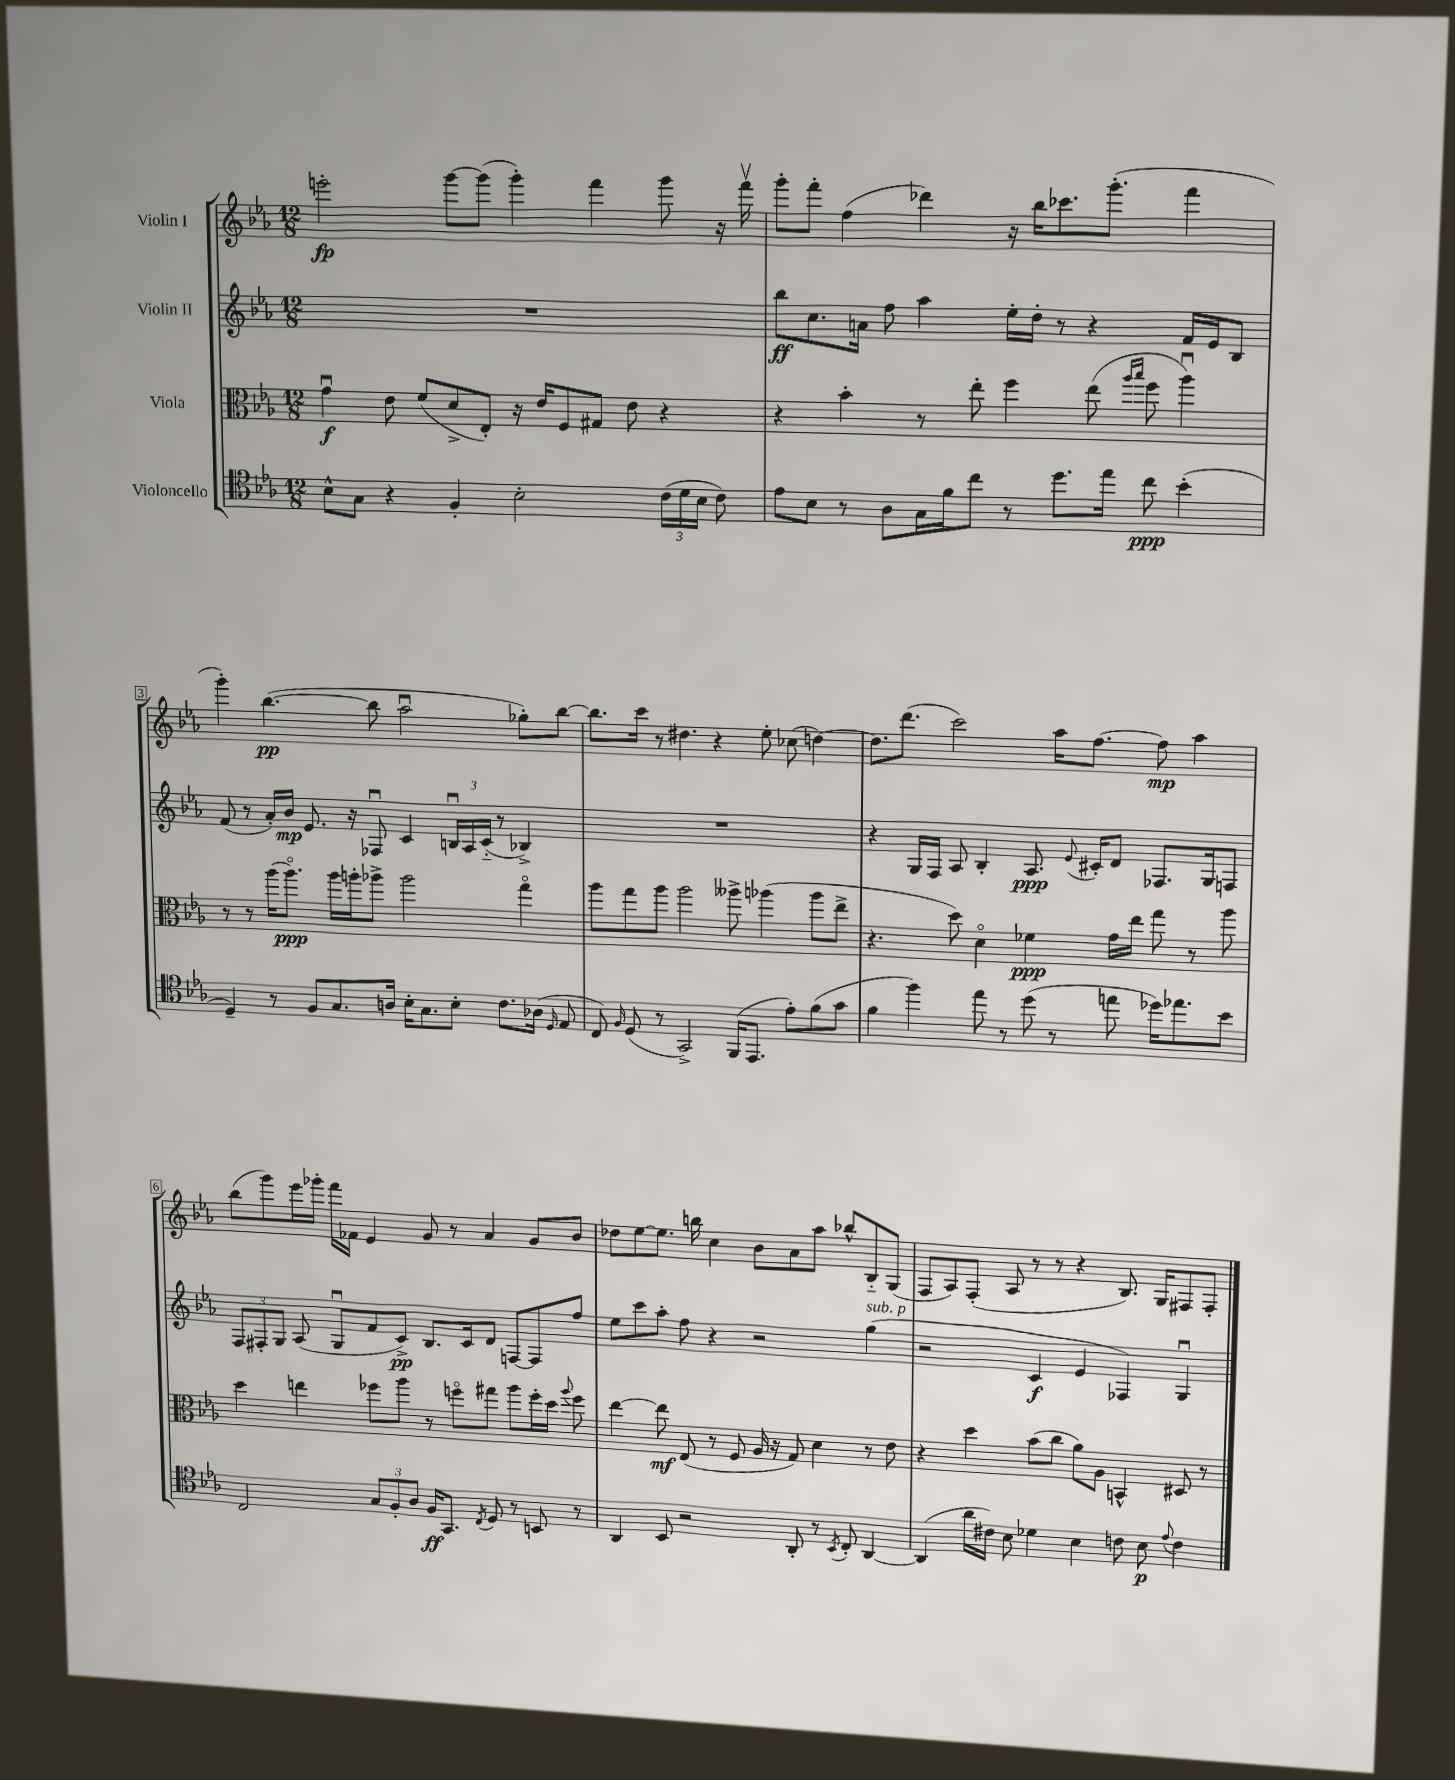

**kern	**kern	**kern	**kern
*staff4	*staff3	*staff2	*staff1
*clefC4	*clefC3	*clefG2	*clefG2
*k[b-e-a-]	*k[b-e-a-]	*k[b-e-a-]	*k[b-e-a-]
*M12/8	*M12/8	*M12/8	*M12/8
8B-^^	4gu	1.r	2eee'
8G	.	.	.
4r	8e-	.	.
.	(8f	.	.
4F'	8d^	.	[8ggg
.	8E-')	.	(8ggg]
2B-'	16r	.	4ggg')
.	16e-	.	.
.	8F	.	.
.	8G#	.	4fff
.	8e-	.	.
(24c	4r	.	8ggg
24d	.	.	.
24B-	.	.	.
8c)	.	.	16r
.	.	.	16fffv
=	=	=	=
8e-	4r	8bb-	8ggg'
8B-	.	8.cc	8fff'
8r	4b-'	.	(4ff
.	.	16a	.
8A-	.	8ff	.
16G	8r	4aa-	4ddd-)
16f	.	.	.
8cc	8ee-'	.	.
8r	4ff	16ee-'	16r
.	.	16dd'	16bb-
8.dd	.	8r	8.ccc-
.	(8ee-	4r	.
16ee-	.	.	(8.ggg'
.	16qqaa-	.	.
.	16qqbb-	.	.
8cc	8ff	.	.
(4b-'	4aa-u)	16f	4fff
.	.	16e-	.
.	.	8B-	.
=	=	=	=
4D~)	8r	(8f	4ggg')
.	8r	8r	.
8r	(16aa-	16a-')	([4.bb-
.	8.aa-o)	16b-	.
8F	.	8.e-	.
8.G	16aa-	.	.
.	16aa'	16r	.
.	8aa-^	8F-u	8bb-]
16A	.	.	.
16B-'	2aa-	4c	2aa-u
8.G	.	.	.
8B-'	.	24Bu	.
.	.	24A-	.
.	.	(24c'~	.
8.c	.	8r	.
.	4ggo	4B-^)	8gg-')
(16A-	.	.	.
16qqD	.	.	.
8E-	.	.	[8bb-
=	=	=	=
8C)	8aa-	1.r	8.bb-]
16qqF	.	.	.
(8D	8gg	.	.
.	.	.	16ccc
8r	8aa-	.	8r
2GG^)	2aa-	.	4.dd#
.	.	.	4r
(16FF	8aa--^	.	.
8.EE-	.	.	.
.	(4aa-	.	8ee-'
8e-')	.	.	(8cc-
(8f	8aa-	.	[4dd)
8g	8ee-^	.	.
=	=	=	=
4f	4.r	4r	8.dd]
.	.	.	(8.ddd
4ff)	.	16G	.
.	.	16F	.
.	8dd)	8A-	2ccc)
8ee-	4do	4B-'	.
8r	.	.	.
(8dd	4f-	8.A-	.
8r	.	.	16aa-
.	.	8qqe-	.
.	.	16c#'	[8.ff
8ee	16g	8d	.
.	16ee-	.	.
16dd-)	8gg	8.F-	8ff]
8.ee-	.	.	.
.	8r	.	4aa-
.	.	16G	.
8b-	8aa-	8F	.
=	=	=	=
2C	4dd	12F	(8bb-
.	.	12F#'	.
.	.	.	8ggg)
.	.	12G	.
.	4ee	(8A-	16eee-
.	.	.	16ggg-'
.	.	8Gu	16fff
.	.	.	16f-
12G	8ff-	8f	4e-
12F'	.	.	.
.	8aa-	8c^)	.
12A-	.	.	.
16F	8r	8.B-	8g
8.GG	.	.	.
.	8ffo	.	8r
.	.	16c	.
8qC	.	.	.
8D	8gg#	8d	4a-
8r	8aa-	[8F	.
8BB	16ff'	8F]	8g
.	16dd	.	.
.	8qqaa-	.	.
8r	8ff	8ff	8b-
=	=	=	=
4AA-	[4ee-	8ee-	8dd-
.	.	8ccc	[8ee-
8BB-	8ee-]	8aa-'	8.ee-]
2r	(8E-	8ff	.
.	.	.	16bb
.	8r	4r	4cc
.	8F	.	.
.	16A-	2r	8b-
.	16r	.	.
8AA-'	8G)	.	8a-
8r	4d	.	8aa-
8qBB-	.	.	.
8C'	.	.	8bb-^^
[4AA-	8r	(4gg	8B-'~
.	8e-	.	(8G
=	=	=	=
(4AA-]	4r	2r	8F
.	.	.	8A-)
16a-	4dd	.	(8F'
16c#)	.	.	.
8B-	.	.	8A-
4d-	(8b-	4c	8r
.	8cc	.	8r
4B-	8a-)	4e-	4r
.	8A-	.	.
8c	4BB^^	4F-)	8.B-)
8B-	.	.	.
.	.	.	16G
8qqe-	.	.	.
4c	8D#	4Gu	8F#
.	8r	.	8F#'
==	==	==	==
*-	*-	*-	*-
